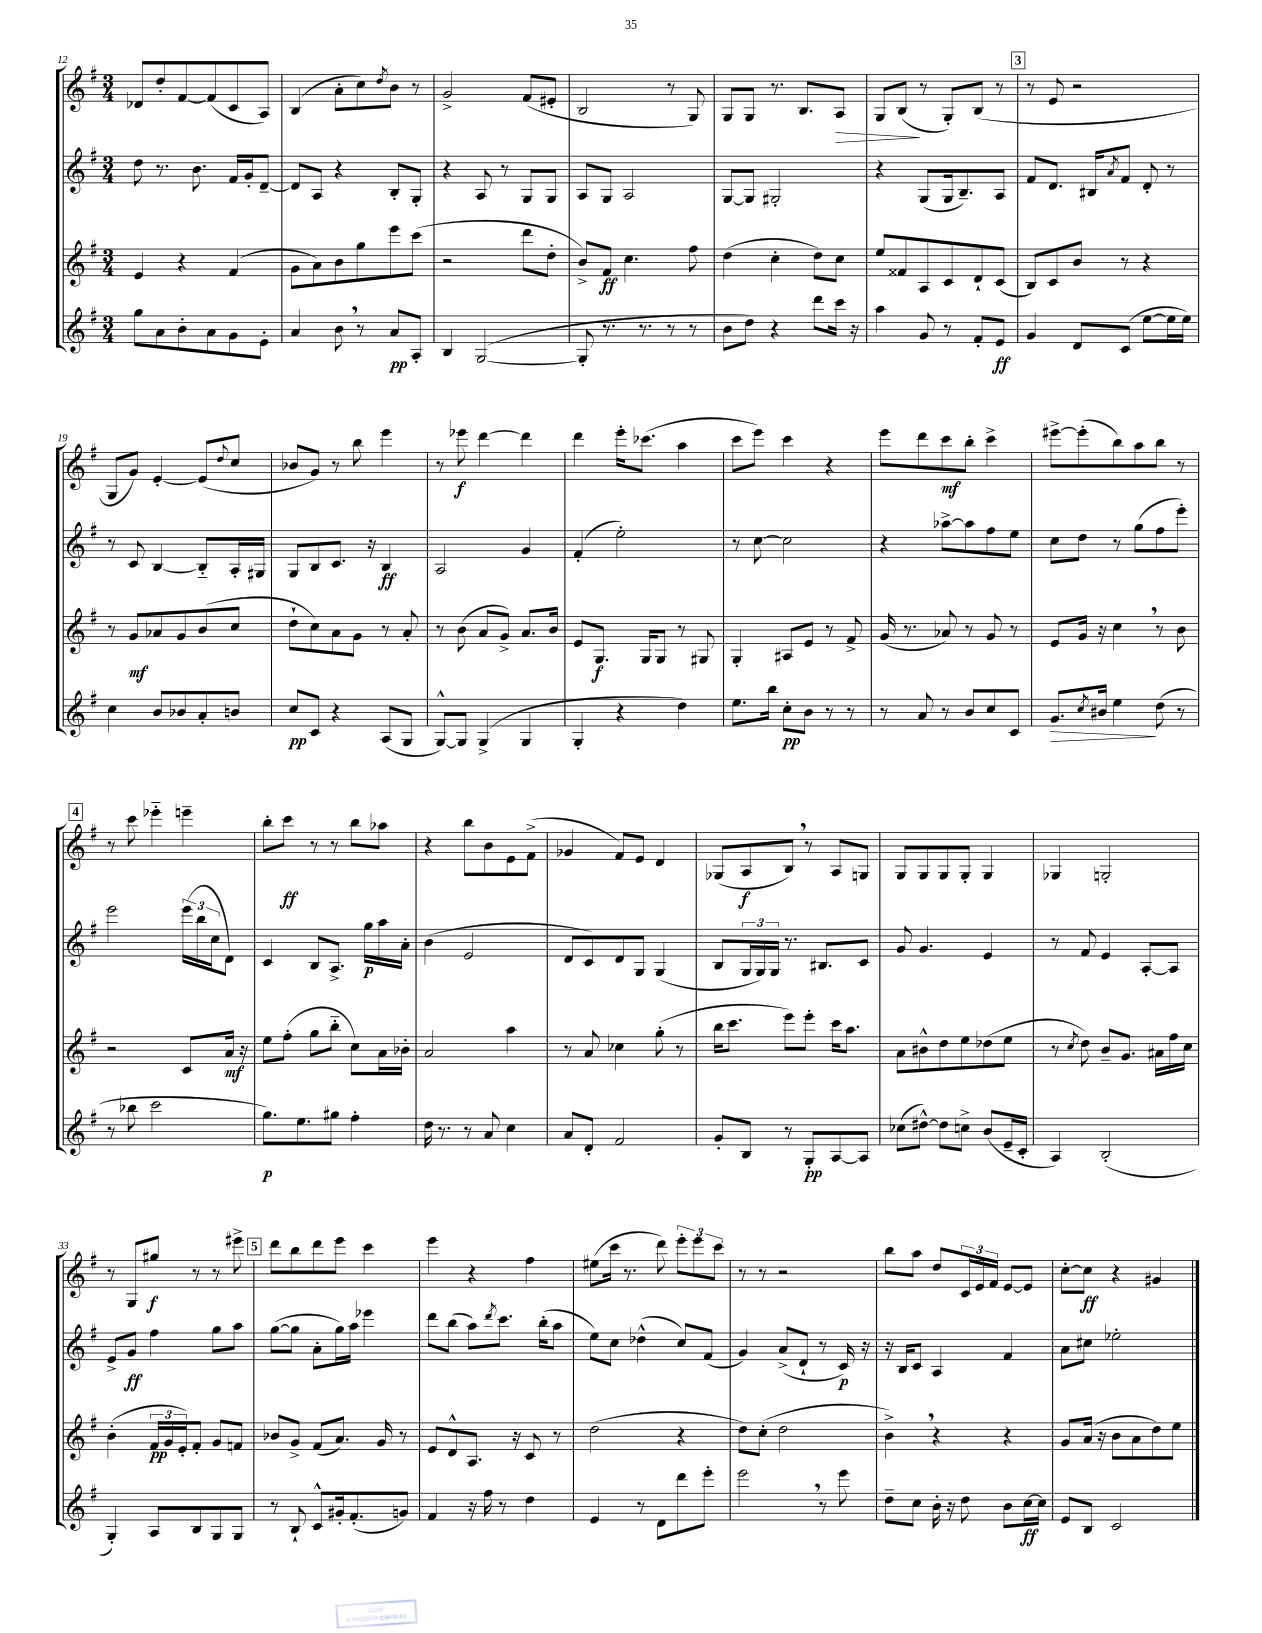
<<
\new StaffGroup <<
\new Staff = "s0" {
    \clef treble \key g \major \numericTimeSignature \time 3/4
    des'8 d''8-. fis'8~ fis'8( c'8 a8) |
    b4( a'8-. c''8) \acciaccatura { d''8 } b'8 r8 |
    g'2-> fis'8( eis'8-. |
    b2 r8 g8) |
    g8 g8 r8. b8. a8\> |
    g8 b8\!( r8 g8-.) b8( r8 |
    \mark \markup { \box "3" } r8 e'8 r2 |
    g8 g'8) e'4~-. e'8( \appoggiatura { d''8 } c''8 |
    bes'8 g'8) r8 b''8 e'''4 |
    r8 ees'''8\f d'''4~ d'''4 |
    d'''4 e'''16-. ces'''8.( a''4 |
    c'''8 e'''8) c'''4 r4 |
    e'''8 d'''8 c'''8\mf b''8-. c'''4-> |
    eis'''8~-> eis'''8-.( b''8) a''8 b''8 r8 |
    \mark \markup { \box "4" } r8 c'''8 ees'''4-_ e'''4-- |
    b''8-. c'''8\ff r8 r8 b''8 aes''8 |
    r4 b''8 b'8 e'8 fis'8->( |
    ges'4 fis'8) e'8 d'4 |
    ges8( a8\f b8) \breathe r8 a8 g8 |
    g8 g8 g8 g8-. g4 |
    ges4 g2-. |
    r8 g8 gis''8\f r8 r8 eis'''8-> |
    \mark \markup { \box "5" } d'''8 b''8 d'''8 e'''8 c'''4 |
    e'''4 r4 fis''4 |
    eis''8( c'''16 r8. d'''8) \tuplet 3/2 { e'''8-. e'''8 c'''8 } |
    r8 r8 r2 |
    b''8 a''8 d''8 \tuplet 3/2 { c'16 e'16 fis'16 } e'8~ e'8 |
    c''8~-. c''8\ff r4 gis'4 \bar "|." |
}
\new Staff = "s1" {
    \clef treble \key g \major \numericTimeSignature \time 3/4
    d''8 r8. b'8. fis'16 g'16-. d'8~-- |
    d'8 a8 r4 b8-. g8-. |
    r4 a8 r8 g8 g8 |
    a8 g8 a2 |
    g8~ g8 gis2-. |
    r4 g8( g16 b8.--) a8 |
    \mark \markup { \box "3" } fis'8 d'8. bis16 \acciaccatura { a'8 } fis'8 d'8-. r8 |
    r8 c'8 b4~ b8-_ a16-. gis16 |
    g8 b8 c'8. r16 b4\ff |
    a2 g'4 |
    fis'4-.( e''2-.) |
    r8 c''8~ c''2 |
    r4 aes''8~-> aes''8 fis''8 e''8 |
    c''8 d''8 r8 g''8( fis''8 e'''8-.) |
    \mark \markup { \box "4" } e'''2 \tuplet 3/2 { e'''16( b''16 c''16 } d'8) |
    c'4 b8 a8.-> g''16\p a''16 a'16-. |
    b'4( e'2 |
    d'8 c'8) d'8 g8 g4( |
    b8 \tuplet 3/2 { g16 g16) g16 } r8. bis8. c'8 |
    g'8 g'4. e'4 |
    r8 fis'8 e'4 a8~-. a8 |
    e'8-> g'8\ff fis''4 g''8 a''8 |
    \mark \markup { \box "5" } g''8~( g''8 a'8-. g''16) a''16 ees'''4 |
    d'''8 b''8( a''8) \acciaccatura { d'''8 } c'''8. b''16-.( a''8 |
    e''8) c''8 des''4-^( c''8) fis'8( |
    g'4) a'8->( d'8-! r8 c'16\p) r16 |
    r16 b16 c'8 a4 fis'4 |
    a'8 cis''8 ees''2-. \bar "|." |
}
\new Staff = "s2" {
    \clef treble \key g \major \numericTimeSignature \time 3/4
    e'4 r4 fis'4( |
    g'8 a'8) b'8 g''8 e'''8 c'''8( |
    r2 d'''8 d''8-. |
    b'8->) fis'8\ff c''4. fis''8 |
    d''4( c''4-. d''8) c''8 |
    e''8 fisis'8 a8 c'8 d'8-! c'8( |
    \mark \markup { \box "3" } b8) c'8 b'8 r8 r4 |
    r8 g'8\mf aes'8 g'8 b'8( c''8 |
    d''8-! c''8) a'8 g'8 r8 a'8-. |
    r8 b'8( a'8 g'8->) a'8. b'16 |
    e'8 g8.\f g16 g8 r8 gis8 |
    g4-. ais8 e'8 r8 fis'8-> |
    g'16( r8. aes'8) r8 g'8 r8 |
    e'8 g'16 r16 c''4 \breathe r8 b'8 |
    \mark \markup { \box "4" } r2 c'8 a'16\mf r16 |
    e''8 fis''8-.( g''8 b''8-_ c''8) a'16 bes'16-. |
    a'2 a''4 |
    r8 a'8 ces''4 g''8-.( r8 |
    b''16 c'''8. e'''8) e'''8-. c'''16 a''8. |
    a'8 bis'8-^ d''8 e''8 des''8( e''8 |
    r8 \acciaccatura { c''8 } d''8) b'8-- g'8. ais'16 fis''16 c''16 |
    b'4-.( \tuplet 3/2 { fis'16\pp g'16 e'16-.) } fis'8-. g'8 f'8 |
    \mark \markup { \box "5" } bes'8 g'8-> fis'8( a'8.) g'16 r8 |
    e'8 d'8-^ a8. r16 c'8 r8 |
    d''2( r4 |
    d''8) c''8-.( d''2 |
    b'4->) \breathe r4 r4 |
    g'8 a'16( r16 b'8 a'8 d''8) e''8 \bar "|." |
}
\new Staff = "s3" {
    \clef treble \key g \major \numericTimeSignature \time 3/4
    g''8 a'8 b'8-. a'8 g'8 e'8-. |
    a'4 b'8 \breathe r8 a'8\pp a8-. |
    b4 g2~( |
    g8-. r8. r8. r8 r8 |
    b'8 d''8) r4 d'''8 c'''16 r16 |
    a''4 g'8 r8 fis'8-. e'8\ff |
    \mark \markup { \box "3" } g'4 d'8 c'8( e''8~ e''16 e''16) |
    c''4 b'8 bes'8 a'8-. b'8 |
    c''8\pp c'8 r4 a8( g8 |
    g8~-^) g8 g4->( g4 |
    g4-. r4 d''4) |
    e''8. b''16 c''8-.\pp b'8 r8 r8 |
    r8 a'8 r8 b'8 c''8 c'8 |
    g'8.\> \acciaccatura { c''8 } bis'16 e''4\! d''8( r8 |
    \mark \markup { \box "4" } r8 bes''8 c'''2 |
    g''8.\p) e''8. gis''8 fis''4-. |
    d''16 r8. r8 a'8 c''4 |
    a'8 d'8-. fis'2 |
    g'8-. b8 r8 g8-.\pp a8~ a8 |
    ces''8( dis''8~-^) dis''8 c''8-> b'8( e'16-- c'16-. |
    a4) b2-.( |
    g4-.) a8 b8 g8 g8 |
    \mark \markup { \box "5" } r8 b8-! c'8-^ gis'16-. fis'8.-.( g'8) |
    fis'4 r16 fis''16 r8 d''4 |
    e'4 r8 d'8 d'''8 e'''8-. |
    e'''2 \breathe r8 e'''8 |
    d''8-- c''8 b'16-. r16 d''8 b'8 c''16~\ff c''16 |
    e'8 b8 c'2 \bar "|." |
}
>>
>>
\layout { \context { \Score currentBarNumber = #12 } }
